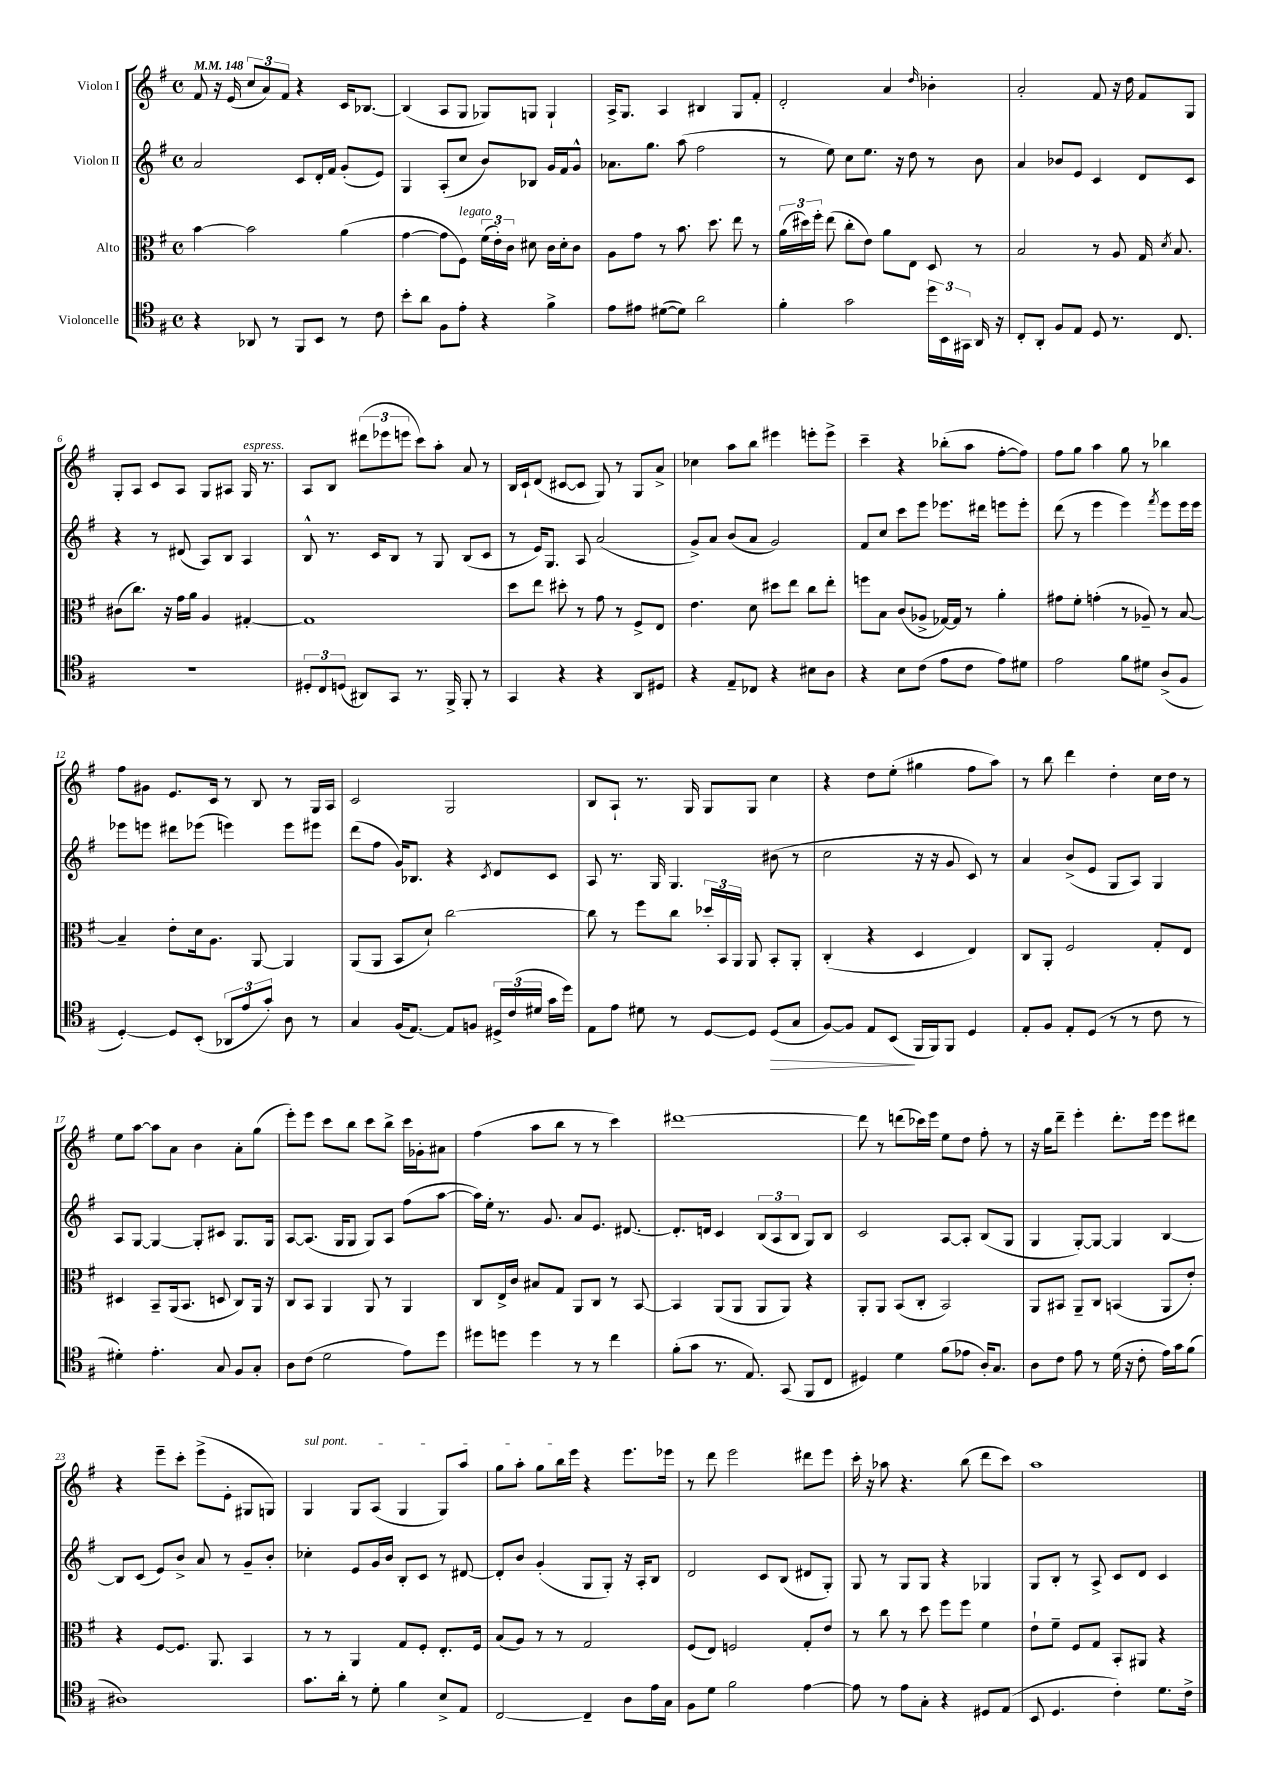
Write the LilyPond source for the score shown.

<<
\new StaffGroup <<
\new Staff = "s0" \with { instrumentName = "Violon I" } {
    \clef treble \key g \major \defaultTimeSignature \time 4/4 \tempo 4 = 148
    \autoBeamOff fis'8 r16 e'16( \tuplet 3/2 { c''8[ a'8) fis'8] } r4 c'16[ bes8.]~ |
    bes4( a8[ g8] ges8[) g8] g4-! |
    a16[-> g8.] a4 bis4 g8[ fis'8]-. |
    d'2-. a'4 \grace { d''16 } bes'4-. |
    a'2-. fis'8 r16 d''16 fis'8[ g8] |
    g8[-. a8] c'8[ a8] g8[ ais8] g16^\markup { \italic "espress." } r8. |
    a8[ b8] \tuplet 3/2 { dis'''8[( ees'''8 e'''8] } c'''8[) a''8]-. a'8 r8 |
    b16[ c'16-! d'8]( cis'8[~ cis'8] g8) r8 g8[ a'8]-> |
    ces''4 a''8[ b''8] eis'''4 e'''8[-. e'''8]-> |
    c'''4-- r4 bes''8[-.( a''8] fis''8[~-. fis''8]) |
    fis''8[ g''8] a''4 g''8 r8 bes''4 |
    fis''8[ gis'8] e'8.[ c'16] r8 b8 r8 g16[ a16] |
    c'2 g2 |
    b8[ a8]-! r8. g16 g8[ g8] c''4 |
    r4 d''8[ e''8]-.( gis''4 fis''8[ a''8]) |
    r8 b''8 d'''4 d''4-. c''16[ d''16] r8 |
    e''8[ a''8]~ a''8[ a'8] b'4 a'8[-. g''8]( |
    e'''8[-.) e'''8] c'''8[ b''8] c'''8[ b''8]-> c'''16[ ges'16-. ais'8] |
    fis''4( a''8[ b''8] r8 r8 c'''4) |
    dis'''1~ |
    dis'''8 r8 d'''8[( ces'''16) e'''16] e''8[ d''8] fis''8-. r8 |
    r16 g''16[ d'''8]-- e'''4-. d'''8.[-. e'''16] e'''8[ dis'''8] |
    r4 e'''8[-- c'''8]-. e'''8[->( e'8]-. gis8[ g8]) |
    \once \override TextSpanner.bound-details.left.text = \markup { \italic "sul pont." } g4\startTextSpan g8[ a8]( g4 g8[) a''8] |
    g''8[ a''8]-. g''8[ b''16 e'''16]\stopTextSpan r4 e'''8.[ ees'''16] |
    r8 d'''8 e'''2 dis'''8[ e'''8] |
    c'''16-. r16 aes''8 r4. b''8( d'''8[ c'''8]) |
    a''1 \bar "|." |
}
\new Staff = "s1" \with { instrumentName = "Violon II" } {
    \clef treble \key g \major \defaultTimeSignature \time 4/4
    \autoBeamOff a'2 c'8[ d'16-. fis'16] g'8[-.( e'8]) |
    g4 a8[-.( c''8] b'8[) bes8] g'16[ fis'16 g'8]-^ |
    aes'8.[ g''8.] a''8( fis''2 |
    r8 e''8) c''8[ e''8.] r16 d''8 r8 b'8 |
    a'4 bes'8[ e'8] c'4 d'8[ c'8] |
    r4 r8 dis'8( a8[) b8] a4 |
    b8-^ r8. c'16[ b8] r8 g8 b8[( c'8] |
    r8 e'16[) g8.] a8 a'2( |
    g'8[->) a'8] b'8[( a'8] g'2) |
    fis'8[ c''8] c'''8[ e'''8] ees'''8.[ dis'''16] e'''8[ e'''8]-. |
    d'''8( r8 e'''4 e'''4) \acciaccatura { fis'''8 } e'''8[ e'''16 e'''16] |
    ees'''8[ e'''8] dis'''8[ ees'''8]( e'''4) e'''8[ eis'''8] |
    d'''8[( fis''8] g'16[) bes8.] r4 \acciaccatura { c'8 } d'8[ c'8] |
    a8 r8. g16 g4. bis'8( r8 |
    c''2 r16 r16 g'8 c'8) r8 |
    a'4 b'8[->( e'8] g8[ a8]) g4 |
    a8[ g8]~ g4~ g8[-. cis'8] g8.[ g16] |
    a8[~ a8.]( g16[ g8] g8[) a8] fis''8[( a''8]~ |
    a''16[) e''16]-. r8. g'8. a'8[ e'8.] dis'8.~ |
    dis'8.[-. d'16] c'4 \tuplet 3/2 { b8[( a8 b8] } g8[) b8] |
    c'2 a8[~ a8]-. b8[( g8] |
    g4 g8[~-.) g8]~ g4 b4~ |
    b8[ c'8]( e'8[) b'8]-> a'8 r8 g'8[-- b'8]-. |
    ces''4-. e'8[ g'16 b'16] b8[-. c'8] r8 dis'8~ |
    dis'8[-. b'8] g'4-.( g8[ g8]-.) r16 a16[-. b8] |
    d'2 c'8[ b8]( dis'8[ g8]-.) |
    g8 r8 g8[ g8] r4 ges4 |
    g8[ b8]-. r8 a8-> c'8[ d'8] c'4 \bar "|." |
}
\new Staff = "s2" \with { instrumentName = "Alto" } {
    \clef alto \key g \major \defaultTimeSignature \time 4/4
    \autoBeamOff b'4~ b'2 a'4( |
    g'4~ g'8[ fis8]^\markup { \italic "legato" }) \tuplet 3/2 { fis'16[( e'16-.) c'16] } dis'8 c'16[ dis'16-. c'8] |
    a8[ g'8] r8 b'8. d''8. e''8 r8 |
    \tuplet 3/2 { a'16[( dis''16) fis''16]-. } e''8( c''8[-. e'8]) a'8[ e8] d8 r8 |
    b2 r8 a8 g16 \acciaccatura { d'8 } b8. |
    cis'8[( c''8.]) r16 g'16[ a'16] a4 gis4~-. |
    gis1 |
    d''8[ e''8] dis''8-. r8 g'8 r8 fis8[-> e8] |
    e'4. d'8 dis''8[ e''8] c''8[ e''8]-. |
    f''8[ b8] c'8[( aes8]-> ges16[~) ges16] r8 a'4-. |
    gis'8[ fis'8]-. g'4-.( r8 aes8--) r8 b8~ |
    b4-- e'8[-. d'16 a8.] a,8~ a,4 |
    a,8[( a,8] b,8[ d'8]-!) c''2~ |
    c''8 r8 fis''8[ c''8] \tuplet 3/2 { des''16[-. b,16 a,16] } a,8 b,8[-. a,8]-. |
    c4-.( r4 d4 e4) |
    c8[ a,8]-. fis2 g8[-. e8] |
    dis4 b,8[-- a,16( b,8.] d8 c8[) a,16] r16 |
    c8[ b,8] a,4 a,8 r8 a,4 |
    c8[ e16-> c'16] bis8[ g8] a,8[ c8] r8 b,8~ |
    b,4 a,8[( a,8] a,8[ a,8]) r4 |
    a,8[-. a,8] b,8[( c8]-. b,2) |
    a,8[ bis,8] a,8[-- c8] b,4( a,8[ e'8]-.) |
    r4 fis8[~ fis8.] a,8. b,4 |
    r8 r8 a,4 g8[ fis8]-. e8.[-. fis16] |
    b8[( a8]) r8 r8 g2 |
    fis8[( e8]) f2 g8[-. e'8] |
    r8 c''8 r8 d''8 fis''8[ fis''8] fis'4 |
    e'8[-! fis'8]-- fis8[ g8] b,8[-. ais,8] r4 \bar "|." |
}
\new Staff = "s3" \with { instrumentName = "Violoncelle" } {
    \clef tenor \key g \major \defaultTimeSignature \time 4/4
    \autoBeamOff r4 aes,8 r8 fis,8[ b,8] r8 c'8 |
    b'8[-. a'8] fis8[ e'8]-. r4 fis'4-> |
    e'8[ eis'8] dis'8[~( dis'8]) a'2 |
    fis'4-. g'2 \tuplet 3/2 { d''16[ b,16 gis,16] } a,16 r16 |
    c8[-. a,8]-. fis8[ e8] d8 r8. c8. |
    R1 |
    \tuplet 3/2 { dis8[-. c8 d8]( } ais,8[) g,8] r8. fis,16-> fis,8-. r8 |
    g,4 r4 r4 a,8[ dis8] |
    r4 e8[-- ces8] r4 bis8[ a8] |
    r4 b8[ c'8]( e'8[ c'8] e'8[) dis'8] |
    e'2 fis'8[ dis'8] a8[->( fis8] |
    d4~-.) d8[ b,8]-.( \tuplet 3/2 { aes,8[ e'8 g'8]-.) } a8 r8 |
    g4 fis16[( e8.]~) e8[ f8] \tuplet 3/2 { dis16[-> c'16( dis'16] } g'16[ d''16]) |
    e8[ e'8] dis'8 r8 d8[~ d8] d8[\>( g8] |
    fis8[~) fis8] e8[ b,8]\!( fis,16[ fis,16) fis,8] d4 |
    e8[-. fis8] e8[-. d8]( r8 r8 c'8 r8 |
    dis'4-.) e'4.-. g8 fis8[ g8]-. |
    a8[ c'8]( d'2 e'8[) d''8] |
    dis''8[ d''8] d''4 r8 r8 c''4 |
    fis'8[-.( g'8] r8. e8.) g,8( fis,8[ c8] |
    dis4) d'4 fis'8[( ees'8] a16[-.) g8.] |
    a8[ c'8] e'8 r8 d'16( r16 c'8-. e'16[) g'16 fis'8]( |
    ais1) |
    g'8.[ a'16]-. r8 d'8-. fis'4 b8[-> e8] |
    c2~ c4-- a8[ e'16 g16] |
    fis8[ d'8] fis'2 e'4~ |
    e'8 r8 e'8[ g8]-. r4 dis8[ e8]( |
    b,8 d4. c'4-.) d'8.[ c'16]-> \bar "|." |
}
>>
>>
